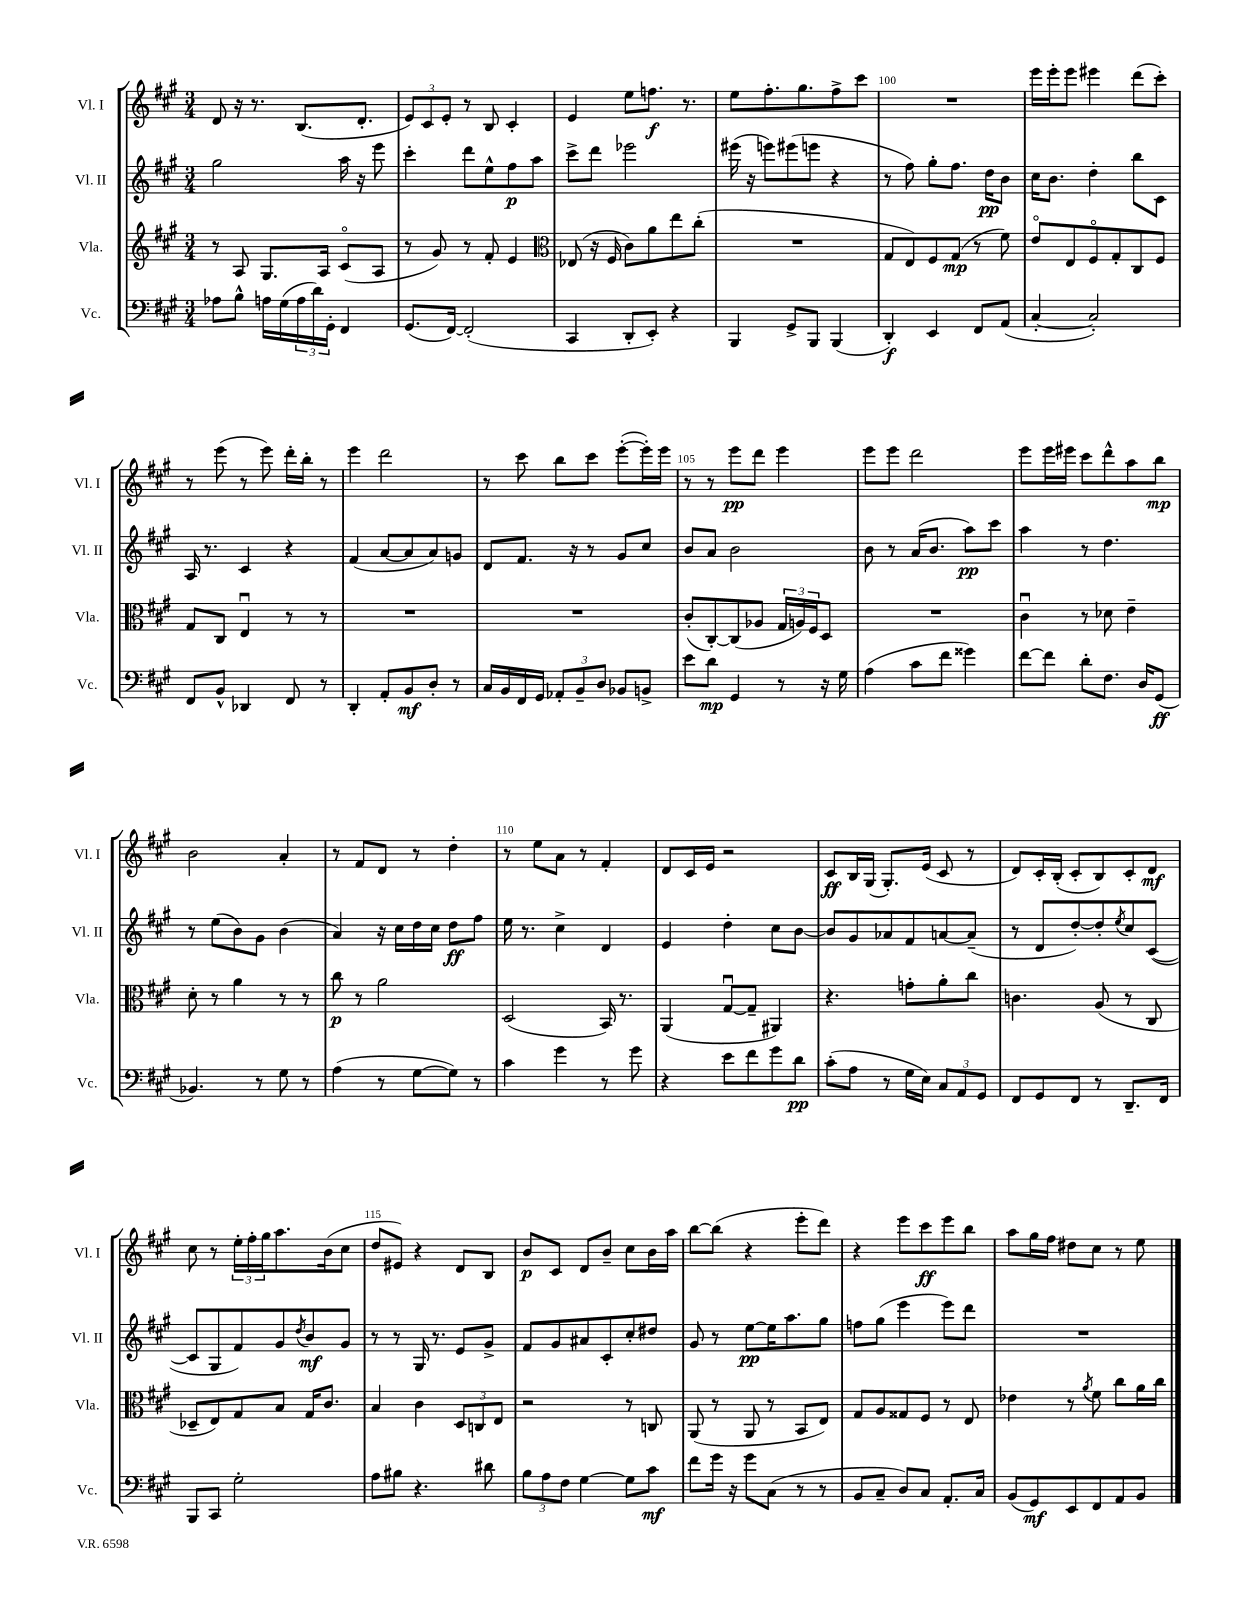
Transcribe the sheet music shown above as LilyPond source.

<<
\new StaffGroup <<
\new Staff = "s0" \with { instrumentName = "Vl. I" shortInstrumentName = "Vl. I" } {
    \clef treble \key a \major \numericTimeSignature \time 3/4
    d'8 r16 r8. b8.( d'8.-. |
    \tuplet 3/2 { e'8) cis'8 e'8-. } r8 b8 cis'4-. |
    e'4 e''8 f''8.\f r8. |
    e''8 fis''8.-. gis''8. fis''8-> cis'''8 |
    R2. |
    e'''16 e'''16-. e'''8 eis'''4 d'''8( cis'''8-.) |
    r8 e'''8( r8 e'''8) d'''16-. b''16-. r8 |
    e'''4 d'''2 |
    r8 cis'''8 b''8 cis'''8 e'''8~-.( e'''16-.) e'''16 |
    r8 r8 e'''8\pp d'''8 e'''4 |
    e'''8 e'''8 d'''2 |
    e'''8 e'''16 eis'''16 cis'''8 d'''8-^ a''8 b''8\mp |
    b'2 a'4-. |
    r8 fis'8 d'8 r8 d''4-. |
    r8 e''8 a'8 r8 fis'4-. |
    d'8 cis'16 e'16 r2 |
    cis'8\ff b16 gis16( gis8.-.) e'16( cis'8 r8 |
    d'8) cis'16-. b16-.( cis'8-. b8) cis'8-. d'8\mf |
    cis''8 r8 \tuplet 3/2 { e''16-. fis''16-. gis''16 } a''8. b'16( cis''8 |
    d''8 eis'8) r4 d'8 b8 |
    b'8\p cis'8 d'8 b'8-- cis''8 b'16 a''16 |
    b''8~ b''8( r4 e'''8-. d'''8) |
    r4 e'''8 cis'''8\ff e'''8 b''8 |
    a''8 gis''16 fis''16 dis''8 cis''8 r8 e''8 \bar "|." |
}
\new Staff = "s1" \with { instrumentName = "Vl. II" shortInstrumentName = "Vl. II" } {
    \clef treble \key a \major \numericTimeSignature \time 3/4
    gis''2 a''16 r16 e'''8 |
    cis'''4-. d'''8 e''8-^ fis''8\p a''8 |
    cis'''8-> d'''8 ees'''2 |
    eis'''16( r16 e'''8) eis'''8( e'''8 r4 |
    r8 fis''8) gis''8-. fis''8. d''16\pp b'8 |
    cis''16 b'8. d''4-. b''8 cis'8 |
    a16 r8. cis'4 r4 |
    fis'4( a'8~ a'8 a'8) g'8 |
    d'8 fis'8. r16 r8 gis'8 cis''8 |
    b'8 a'8 b'2 |
    b'8 r8 a'16( b'8. a''8\pp) cis'''8 |
    a''4 r8 d''4. |
    r8 e''8( b'8) gis'8 b'4( |
    a'4) r16 cis''16 d''16 cis''16 d''8\ff fis''8 |
    e''16 r8. cis''4-> d'4 |
    e'4 d''4-. cis''8 b'8~ |
    b'8 gis'8 aes'8 fis'8 a'8~ a'8--( |
    r8 d'8 d''8~-.) d''8-. \acciaccatura { e''8 } cis''8 cis'8~( |
    cis'8 gis8 fis'8) gis'8 \acciaccatura { d''8 } b'8\mf gis'8 |
    r8 r8 gis16 r8. e'8 gis'8-> |
    fis'8 gis'8 ais'8 cis'8-. cis''8-. dis''8 |
    gis'8 r8 e''8~\pp e''16 a''8. gis''8 |
    f''8 gis''8( e'''4 e'''8) d'''8 |
    R2. \bar "|." |
}
\new Staff = "s2" \with { instrumentName = "Vla." shortInstrumentName = "Vla." } {
    \clef treble \key a \major \numericTimeSignature \time 3/4
    r8 a8 gis8. a16 cis'8\flageolet( a8 |
    r8 gis'8) r8 fis'8-. e'4 |
    \clef alto ees8( r16 fis16 cis'8) a'8 e''8 cis''8-.( |
    R2. |
    gis8 e8) fis8 gis8\mp( r8 fis'8) |
    e'8\flageolet e8 fis8\flageolet gis8-. cis8 fis8 |
    gis8 cis8 e4\downbow r8 r8 |
    R2. |
    R2. |
    cis'8-.( cis8~-.) cis8( aes8 \tuplet 3/2 { gis16 a16) fis16 } d8 |
    R2. |
    cis'4\downbow r8 des'8 e'4-- |
    d'8-. r8 a'4 r8 r8 |
    cis''8\p r8 a'2 |
    d2( b,16) r8. |
    a,4( gis8~\downbow gis8-- ais,4) |
    r4. g'8-. a'8-. cis''8 |
    c'4. a8( r8 cis8 |
    des8-- e8) gis8 b8 gis16 cis'8. |
    b4 cis'4 \tuplet 3/2 { d8 c8 e8 } |
    r2 r8 c8 |
    a,8( r8 a,8 r8 b,8 e8) |
    gis8 a8 gisis8 fis8 r8 e8 |
    ees'4 r8 \acciaccatura { a'8 } fis'8 cis''8 a'16 cis''16 \bar "|." |
}
\new Staff = "s3" \with { instrumentName = "Vc." shortInstrumentName = "Vc." } {
    \clef bass \key a \major \numericTimeSignature \time 3/4
    aes8 b8-^ a16 gis16( \tuplet 3/2 { a16 d'16) gis,16-. } fis,4 |
    gis,8.( fis,16~) fis,2-.( |
    cis,4 d,8-. e,8-.) r4 |
    b,,4 gis,8-> b,,8 b,,4( |
    d,4-.\f) e,4 fis,8 a,8( |
    cis4~-. cis2-.) |
    fis,8 b,8-^ des,4 fis,8 r8 |
    d,4-. a,8-. b,8\mf d8-. r8 |
    cis16 b,16 fis,16 gis,16 \tuplet 3/2 { aes,8-. b,8-- d8 } bes,8 b,8-> |
    e'8 d'8\mp gis,4 r8 r16 gis16 |
    a4( cis'8 fis'8 gisis'4) |
    fis'8~ fis'8 d'8-. fis8. d16 gis,8\ff( |
    bes,4.) r8 gis8 r8 |
    a4( r8 gis8~ gis8) r8 |
    cis'4 gis'4 r8 gis'8 |
    r4 e'8 fis'8 gis'8 d'8\pp |
    cis'8-.( a8 r8 gis16 e16) \tuplet 3/2 { cis8 a,8 gis,8 } |
    fis,8 gis,8 fis,8 r8 d,8.-- fis,16 |
    b,,8 cis,8 gis2-. |
    a8 bis8 r4. dis'8 |
    \tuplet 3/2 { b8 a8 fis8 } gis4~ gis8 cis'8\mf |
    fis'8 gis'16 r16 gis'8 cis8( r8 r8 |
    b,8 cis8-- d8) cis8 a,8.-. cis16 |
    b,8( gis,8\mf) e,8 fis,8 a,8 b,8 \bar "|." |
}
>>
>>
\layout { \context { \Score currentBarNumber = #96 \override BarNumber.break-visibility = ##(#f #t #t) barNumberVisibility = #(every-nth-bar-number-visible 5) } }
